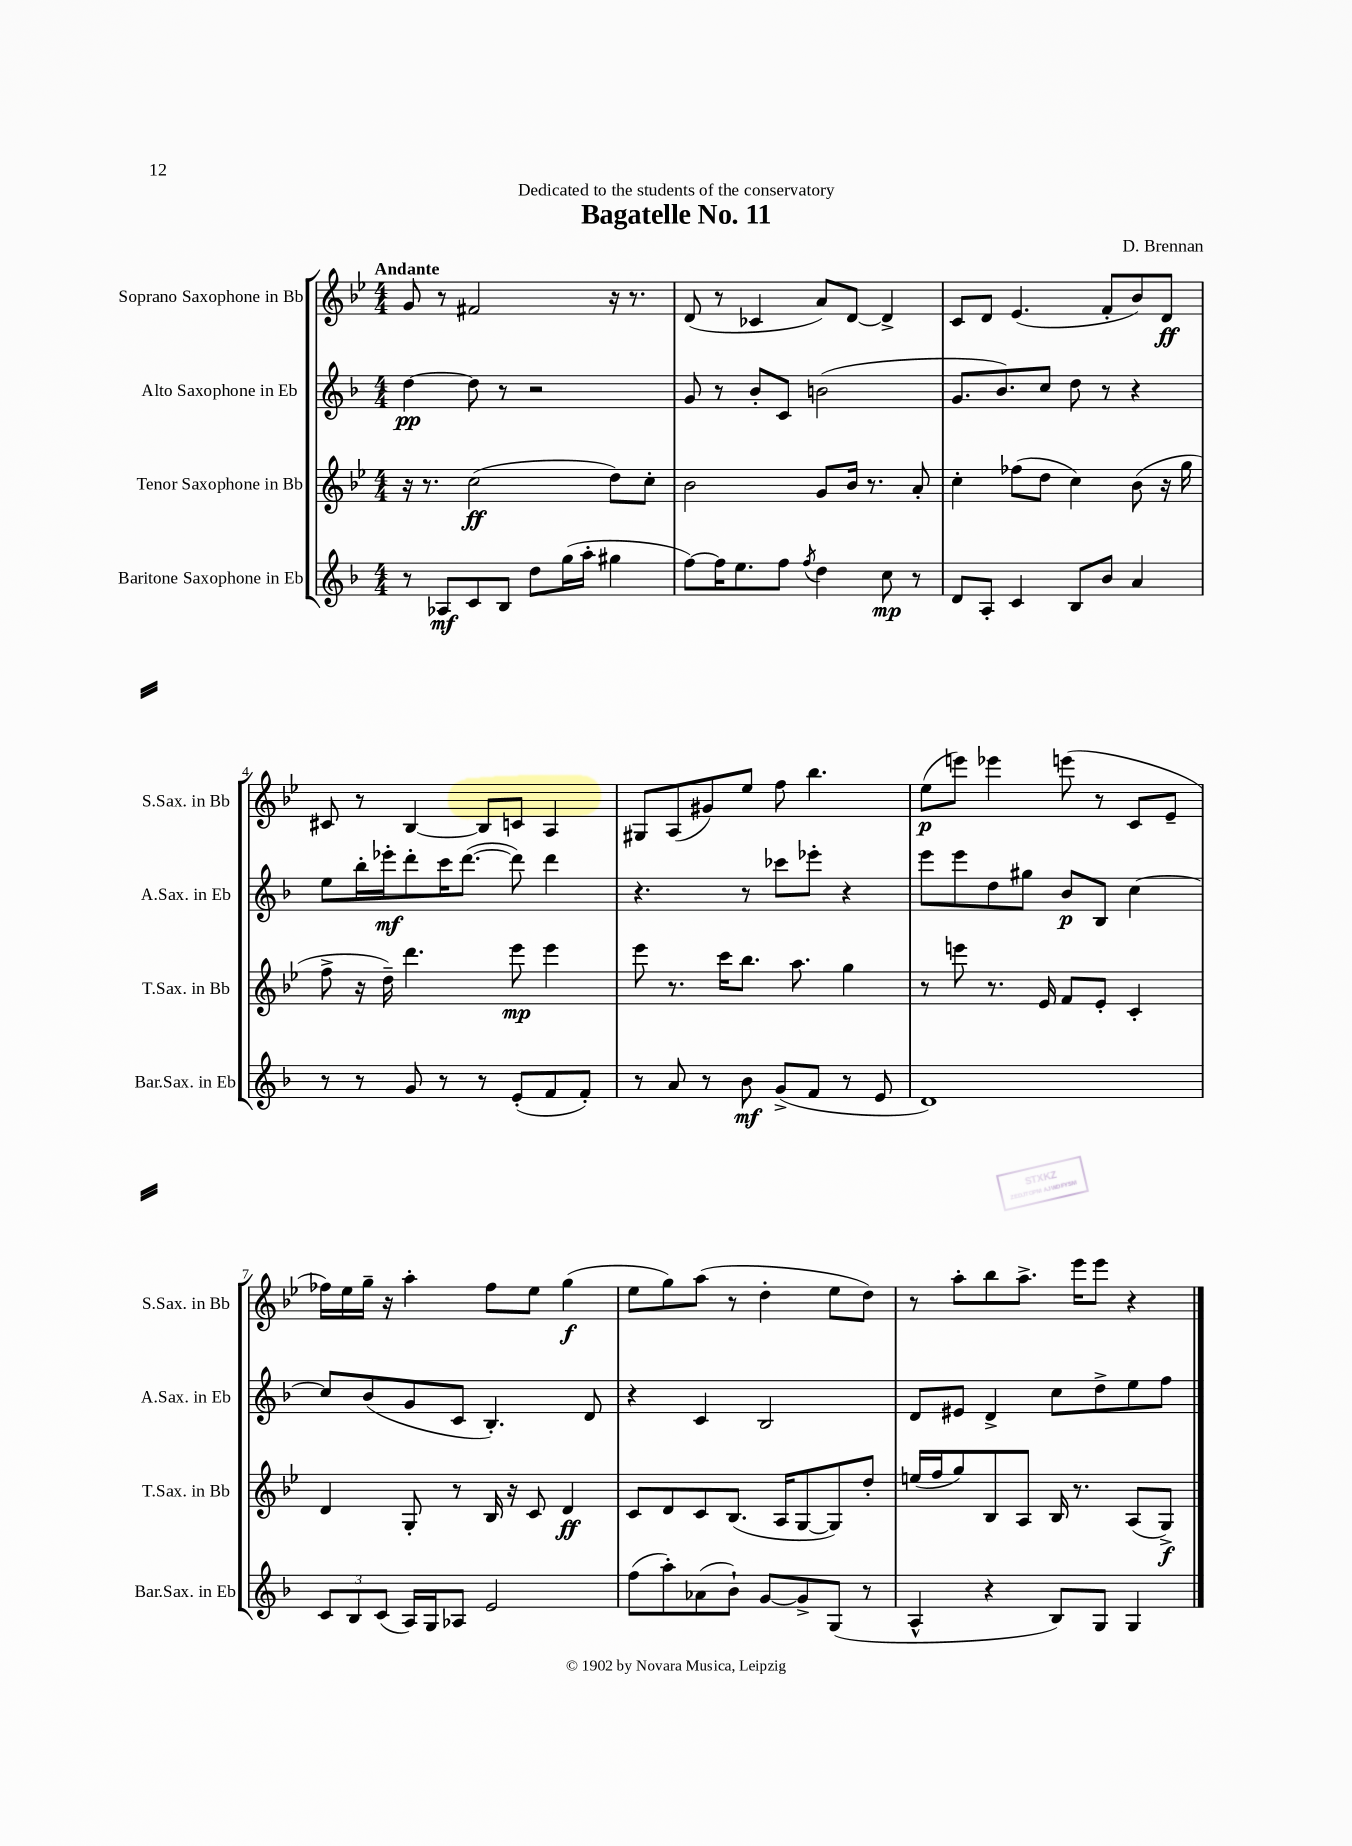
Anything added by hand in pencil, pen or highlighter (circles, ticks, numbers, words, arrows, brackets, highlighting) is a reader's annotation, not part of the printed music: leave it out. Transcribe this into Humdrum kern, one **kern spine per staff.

**kern	**kern	**kern	**kern
*staff4	*staff3	*staff2	*staff1
*clefG2	*clefG2	*clefG2	*clefG2
*k[b-]	*k[b-e-]	*k[b-]	*k[b-e-]
*M4/4	*M4/4	*M4/4	*M4/4
8r	16r	[4dd\	8g/
.	8.r	.	.
8A-/L	.	.	8r
8c/	(2cc\	8dd\]	2f#/
8B-/J	.	8r	.
8dd\L	.	2r	.
(16gg\L	.	.	.
16aa'\JJ	.	.	.
4gg#\	8dd\L)	.	16r
.	.	.	8.r
.	8cc'\J	.	.
=	=	=	=
[8ff\L)	2b-\	8g/	(8d/
16ff\]K	.	8r	8r
8.ee\	.	.	.
.	.	8b-'/L	4c-/
8ff\J	.	8c/J	.
8qff/	.	.	.
4dd\	8g/L	(2b\	8a/L)
.	16b-/Jk	.	[8d/J
.	8.r	.	.
8cc\	.	.	4d^/]
8r	8a'/	.	.
=	=	=	=
8d/L	4cc'\	8.g/L	8c/L
8A'/J	.	.	8d/J
.	.	8.b-/)	.
4c/	(8ff-\L	.	(4.e-/
.	8dd\J	8cc/J	.
8B-/L	4cc\)	8dd\	.
8b-/J	.	8r	8f'/L
4a/	(8b-\	4r	8b-/)
.	16r	.	8d/J
.	16gg\	.	.
=	=	=	=
8r	8ff^\	8ee\L	8c#/
8r	16r	16bb-'\L	8r
.	16dd~\)	16eee-'\J	.
8g/	4.ddd\	8ddd'\	[4B-/
8r	.	16ccc\K	.
.	.	([8.ddd\J	.
8r	.	.	8B-/]L
(8e'/L	8eee-\	8ddd\])	8c/J
8f/	4eee-\	4ddd\	4A/
8f'/J)	.	.	.
=	=	=	=
8r	8eee-\	4.r	8G#/L
8a/	8.r	.	(8A/
8r	.	.	8g#/)
.	16ccc\LK	.	.
8b-\	8.bb-\J	8r	8ee-/J
(8g^/L	.	8ccc-\L	8ff\
.	8.aa\	.	.
8f/J	.	8eee-'\J	4.bb-\
8r	4gg\	4r	.
8e/	.	.	.
=	=	=	=
1d)	8r	8eee\L	(8ee-\L
.	8eee\	8eee\	8eee\J)
.	8.r	8dd\	4eee-\
.	.	8gg#\J	.
.	16e-/	.	.
.	8f/L	8b-/L	(8eee\
.	8e-'/J	8B-/J	8r
.	4c'/	[4cc\	8c/L
.	.	.	8e-~/J
=	=	=	=
12c/L	4d/	8cc/]L	16ff-\LL)
.	.	.	16ee-\
12B-/	.	.	.
.	.	(8b-/	16gg~\JJ
(12c/J	.	.	.
.	.	.	16r
16A/LL)	8G'/	8g/	4aa'\
16G/J	.	.	.
8A-/J	8r	8c/J	.
2e/	16B-/	4.B-'/)	8ff-\L
.	16r	.	.
.	8c/	.	8ee-\J
.	4d/	.	(4gg\
.	.	8d/	.
=	=	=	=
(8ff\L	8c/L	4r	8ee-\L
8aa'\)	8d/	.	8gg\)
(8a-\	8c/	4c/	(8aa\J
8b-`\J)	(8.B-/J	.	8r
[8g/L	.	2B-/	4dd'\
.	16A/LK	.	.
8g^/]	[8G/	.	.
(8G/J	8G/])	.	8ee-\L
8r	8dd'/J	.	8dd\J)
=	=	=	=
4A^^/	(16ee/LL	8d/L	8r
.	16ff/J	.	.
.	8gg/)	8e#/J	8aa'\L
4r	8B-/	4d^/	8bb-\
.	8A/J	.	8.aa^\J
8B-/L)	16B-/	8cc\L	.
.	8.r	.	16eee-\LK
8G/J	.	8dd^\	8eee-\J
4G/	(8A/L	8ee\	4r
.	8G^/J)	8ff\J	.
==	==	==	==
*-	*-	*-	*-
